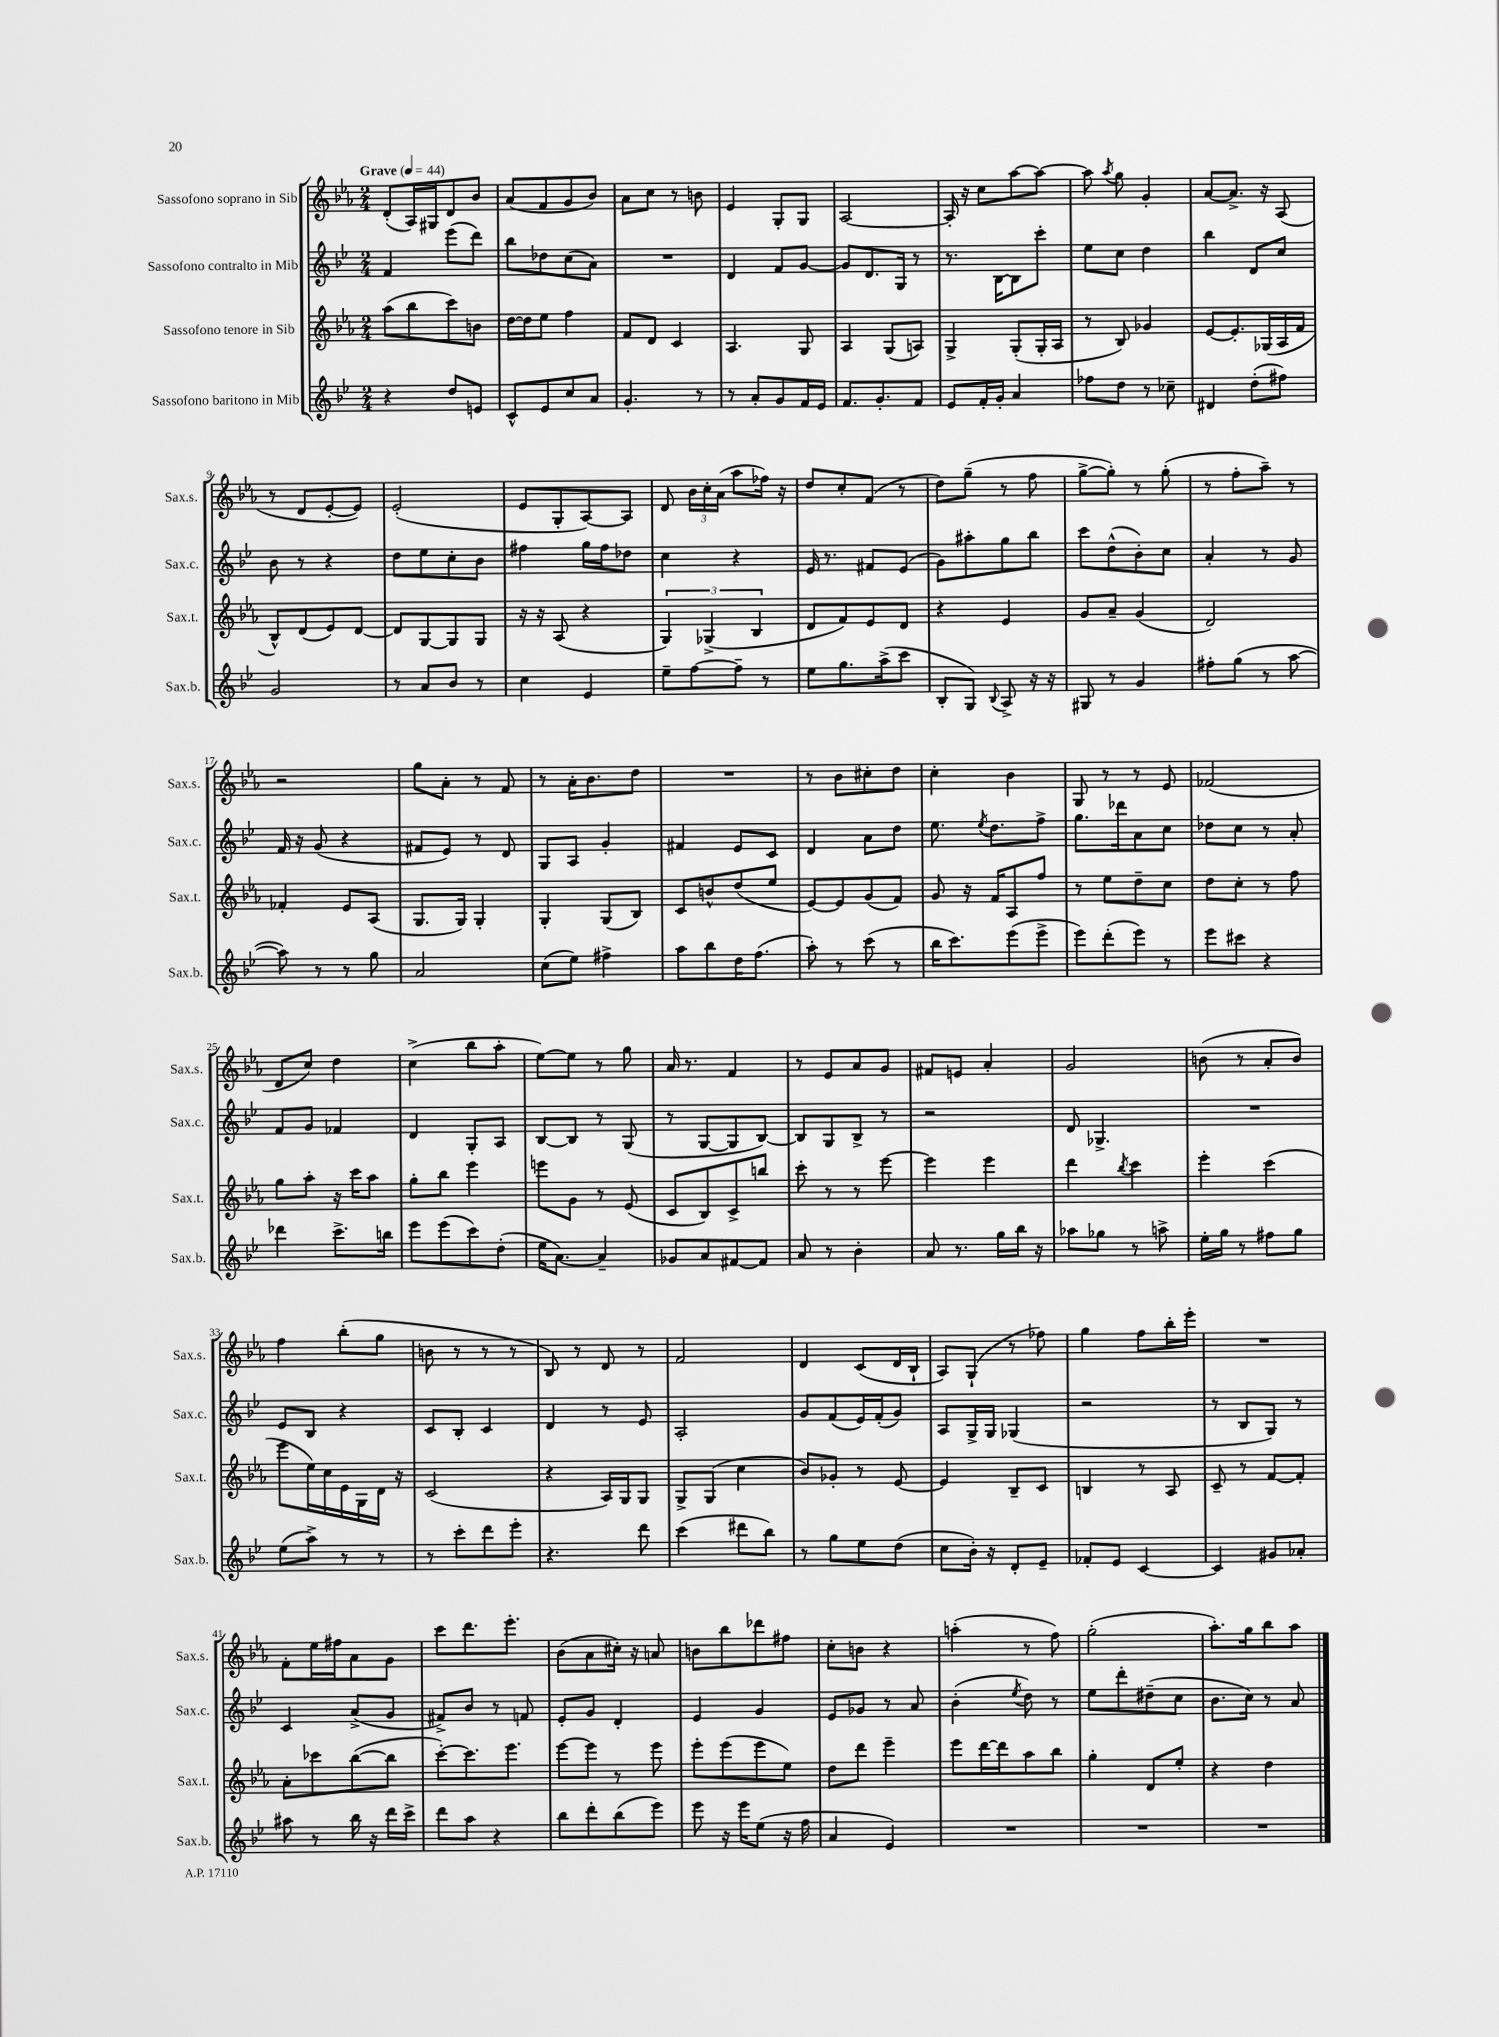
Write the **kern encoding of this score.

**kern	**kern	**kern	**kern
*staff4	*staff3	*staff2	*staff1
*clefG2	*clefG2	*clefG2	*clefG2
*k[b-e-]	*k[b-e-a-]	*k[b-e-]	*k[b-e-a-]
*M2/4	*M2/4	*M2/4	*M2/4
*MM44	*MM44	*MM44	*MM44
4r	(8aa-	4f	(8d'
.	8bb-	.	16A-)
.	.	.	16G#
8dd	8ccc)	(8eee-	8d
8e	8b	8ddd)	8b-
=	=	=	=
8c^^	[16dd	8bb-	(8a-
.	16dd]	.	.
8e-	8ee-	8dd-	8f
8cc	4ff	(8cc	8g
8a	.	8a)	8b-)
=	=	=	=
4.g'	8f	2r	8a-
.	8d	.	8cc
.	4c	.	8r
8r	.	.	8b
=	=	=	=
8r	4.A-	4d	4e-
8a'	.	.	.
8g	.	8f	8G'
16f	8G	[8g	8G
16e-	.	.	.
=	=	=	=
8.f	4A-	8g]	[2A-
.	.	8.d	.
8.g'	.	.	.
.	(8G	.	.
.	.	16G	.
8f	8A)	8r	.
=	=	=	=
8e-	4G^	8.r	16A-']
.	.	.	16r
16f'	.	.	8cc
16g'	.	[16B-	.
4a	(8G'	8B-]	[8aa-
.	16G'	8ccc'	8aa-_
.	16A-	.	.
=	=	=	=
8ff-	8r	8ee-	8aa-]
.	.	.	8qaa-
8dd	8B-)	8cc	8gg
8r	4g-	4dd	4g'
8cc-~	.	.	.
=	=	=	=
4d#	[8e-	4bb-	[8a-
.	8.e-']	.	8.a-^]
(8dd'	.	8d	.
.	(16G-	.	16r
8ff#)	16A-	8cc	(8A-
.	16f	.	.
=	=	=	=
2g	8B-^^)	8b-	8r
.	(8d	8r	8d
.	8e-)	4r	[8e-'
.	[8d	.	8e-])
=	=	=	=
8r	8d]	8dd	(2e-'
8a	[8G	8ee-	.
8b-	8G]	8cc'	.
8r	8G	8b-	.
=	=	=	=
4cc	16r	4ff#	8e-
.	16r	.	.
.	(8A-	.	8G'
4e-	4r	16gg	[8A-)
.	.	16ff#	.
.	.	8dd-	8A-]
=	=	=	=
8ee-~	6G)	4cc	8d
[8ff	.	.	24b-
.	(6G-^	.	24cc'
.	.	.	(24a-
8ff~]	.	4r	8aa-
.	6B-	.	.
8r	.	.	16ff-)
.	.	.	16r
=	=	=	=
8ee-	8d	16e-	8dd
.	.	8.r	.
8.gg	8f)	.	8cc'
.	8e-	8f#	(8f
(16aa^	.	.	.
8ccc	8d	(8e-	8r
=	=	=	=
8B-'	4r	8g)	8dd)
8G)	.	8aa#'	(8gg~
8qqB-	.	.	.
8A^	4e-	8gg	8r
16r	.	8bb-	8ff
16r	.	.	.
=	=	=	=
8G#	8g	8ccc	[8gg^
8r	8a-~	(8dd^^	8gg'])
4g	(4g	8b-')	8r
.	.	8cc	(8gg'
=	=	=	=
8ff#'	2d)	4a'	8r
(8gg	.	.	8ff'
8r	.	8r	8aa-~)
[8aa	.	8g	8r
=	=	=	=
8aa])	4f-'	16f	2r
.	.	16r	.
8r	.	(8g	.
8r	8e-	4r	.
8gg	(8A-	.	.
=	=	=	=
2a	8.G	8f#	8gg
.	.	8e-)	8a-'
.	16G)	.	.
.	4G'	8r	8r
.	.	8d	8f
=	=	=	=
(8cc	4G'	8G	8r
8ee-)	.	8A	16a-'
.	.	.	8.b-
4ff#^	(8G	4g'	.
.	8B-)	.	8dd
=	=	=	=
8aa	8c	4f#	2r
8bb-	8b^^	.	.
16dd	(8dd	8e-	.
(8.ff	.	.	.
.	8ee-	8c	.
=	=	=	=
8aa')	[8e-)	4d	8r
8r	8e-]	.	8b-
(8ccc	(8g	8a	8cc#'
8r	8f)	8dd	8dd
=	=	=	=
16bb-	8g	8.ee-	4cc'
8.ccc)	.	.	.
.	16r	.	.
.	.	8qee-	.
.	16f	8.dd	.
(8eee-	8A-	.	4b-
8eee-^	8ff	8ff^	.
=	=	=	=
8eee-)	8r	8.gg	8G
(8ddd'	8ee-	.	8r
.	.	16ddd-	.
8eee-)	8dd~	8a	8r
8r	8cc	8cc	8e-
=	=	=	=
8eee-	8dd	8dd-	(2f-
8ccc#	8cc'	8cc	.
4r	8r	8r	.
.	8ff	8a'	.
=	=	=	=
4ddd-	8gg	8f	8d
.	8aa-'	8g	8cc)
8.ccc^	16r	4f-	4dd
.	16ccc	.	.
.	8aa-	.	.
16bb	.	.	.
=	=	=	=
8eee-	8gg'	4d	(4cc^
(8eee-	8bb-	.	.
8ccc)	4eee-	8G'	8bb-
(8dd'	.	8A	8aa-'
=	=	=	=
16ee-	8eee	[8B-	[8ee-)
[8.a)	.	.	.
.	8g	8B-]	8ee-]
4a~]	8r	8r	8r
.	(8e-	(8G	8gg
=	=	=	=
8g-	8c	8r	16a-
.	.	.	8.r
8a	8B-)	[8G	.
[8f#	8c^	8G]	4f
8f#]	8bb	[8B-)	.
=	=	=	=
8a	8ccc'	8B-]	8r
8r	8r	8G	8e-
4b-'	8r	8B-^	8a-
.	[8eee-	8r	8g
=	=	=	=
8a	4eee-]	2r	8f#
8.r	.	.	8e
.	4eee-	.	4a-'
16gg	.	.	.
16bb-	.	.	.
16r	.	.	.
=	=	=	=
8aa-	4ddd	8d	2g
8gg-	.	4.G-^	.
.	8qbb-	.	.
8r	4ccc	.	.
8aa^	.	.	.
=	=	=	=
16ee-'	4eee-'	2r	(8b
16gg	.	.	.
8r	.	.	8r
8ff#	(4ccc	.	8a-'
8gg	.	.	8b)
=	=	=	=
(8ee-	8eee-	8e-	4ff
8aa^)	16ee-)	8B-	.
.	16cc	.	.
8r	16e-	4r	(8bb-'
.	16G	.	.
8r	16d	.	8gg
.	16r	.	.
=	=	=	=
8r	(2c	8c	8b
8ccc'	.	8B-'	8r
8ddd	.	4c	8r
8eee-'	.	.	8r
=	=	=	=
4.r	4r	4d	8B-)
.	.	.	8r
.	16A-)	8r	8d
.	16G	.	.
8ddd	8G	8e-	8r
=	=	=	=
(4ccc	8G^	2A'	2f
.	(8G	.	.
8ddd#	4cc	.	.
8bb-)	.	.	.
=	=	=	=
8r	8b-)	8g	4d
8gg	8g-'	(8f	.
8ee-	8r	16e-)	(8c
.	.	(16f'	.
(8dd	[8e-	8g)	16d
.	.	.	16B-`
=	=	=	=
8cc	4e-]	8A	8A-)
16b-')	.	16G^	(8G`
16r	.	16G	.
8d'	8B-~	(4G-	8r
8e-~	8c	.	8ff-)
=	=	=	=
8f-'	4B	2r	4gg
8e-	.	.	.
[4c	8r	.	8ff
.	8A-	.	16bb-'
.	.	.	16eee-'
=	=	=	=
4c]	8c~	8r	2r
.	8r	8B-	.
8g#	[8f	8G)	.
8a-'	8f']	8r	.
=	=	=	=
8aa#	8a-'	4c	8f'
8r	8ccc-	.	16ee-
.	.	.	16ff#
16bb-	([8bb-	(8a^	8a-
16r	.	.	.
16ddd	8bb-]	8g	8g
16ccc^	.	.	.
=	=	=	=
8ddd	[8ccc')	8f#^)	8ccc
8aa	8.ccc]	8b-	8.ddd
4r	.	8r	.
.	8.eee-	.	8.eee-'
.	.	8f	.
=	=	=	=
8bb-	[8eee-	8e-'	(8b-
8ddd'	8eee-]	8g	8a-
(8bb-	8r	4d'	16cc#')
.	.	.	16r
8eee-)	8eee-	.	8a
=	=	=	=
8eee-	8eee-'	4e-	8b
16r	(8eee-	.	8bb-
16eee-	.	.	.
(8ee-	8eee-	4g	8ddd-
16r	8ee-)	.	8ff#
16ff	.	.	.
=	=	=	=
4a	8dd	8e-	8cc'
.	8ddd	8g-	8b
4e-)	4eee-~	8r	4r
.	.	8a	.
=	=	=	=
2r	8eee-	(4b-'	(4aa'
.	[16ddd	.	.
.	16ddd]	.	.
.	.	8qee-	.
.	8aa-	8dd)	8r
.	8bb-	8r	8ff)
=	=	=	=
2r	4gg'	8ee-	(2gg'
.	.	8ddd'	.
.	8d	(8dd#~	.
.	8ee-'	8cc	.
=	=	=	=
2r	4r	8.b-	8.aa-')
.	.	16cc)	16gg
.	4dd	8r	8bb-
.	.	8a	8aa-
==	==	==	==
*-	*-	*-	*-
